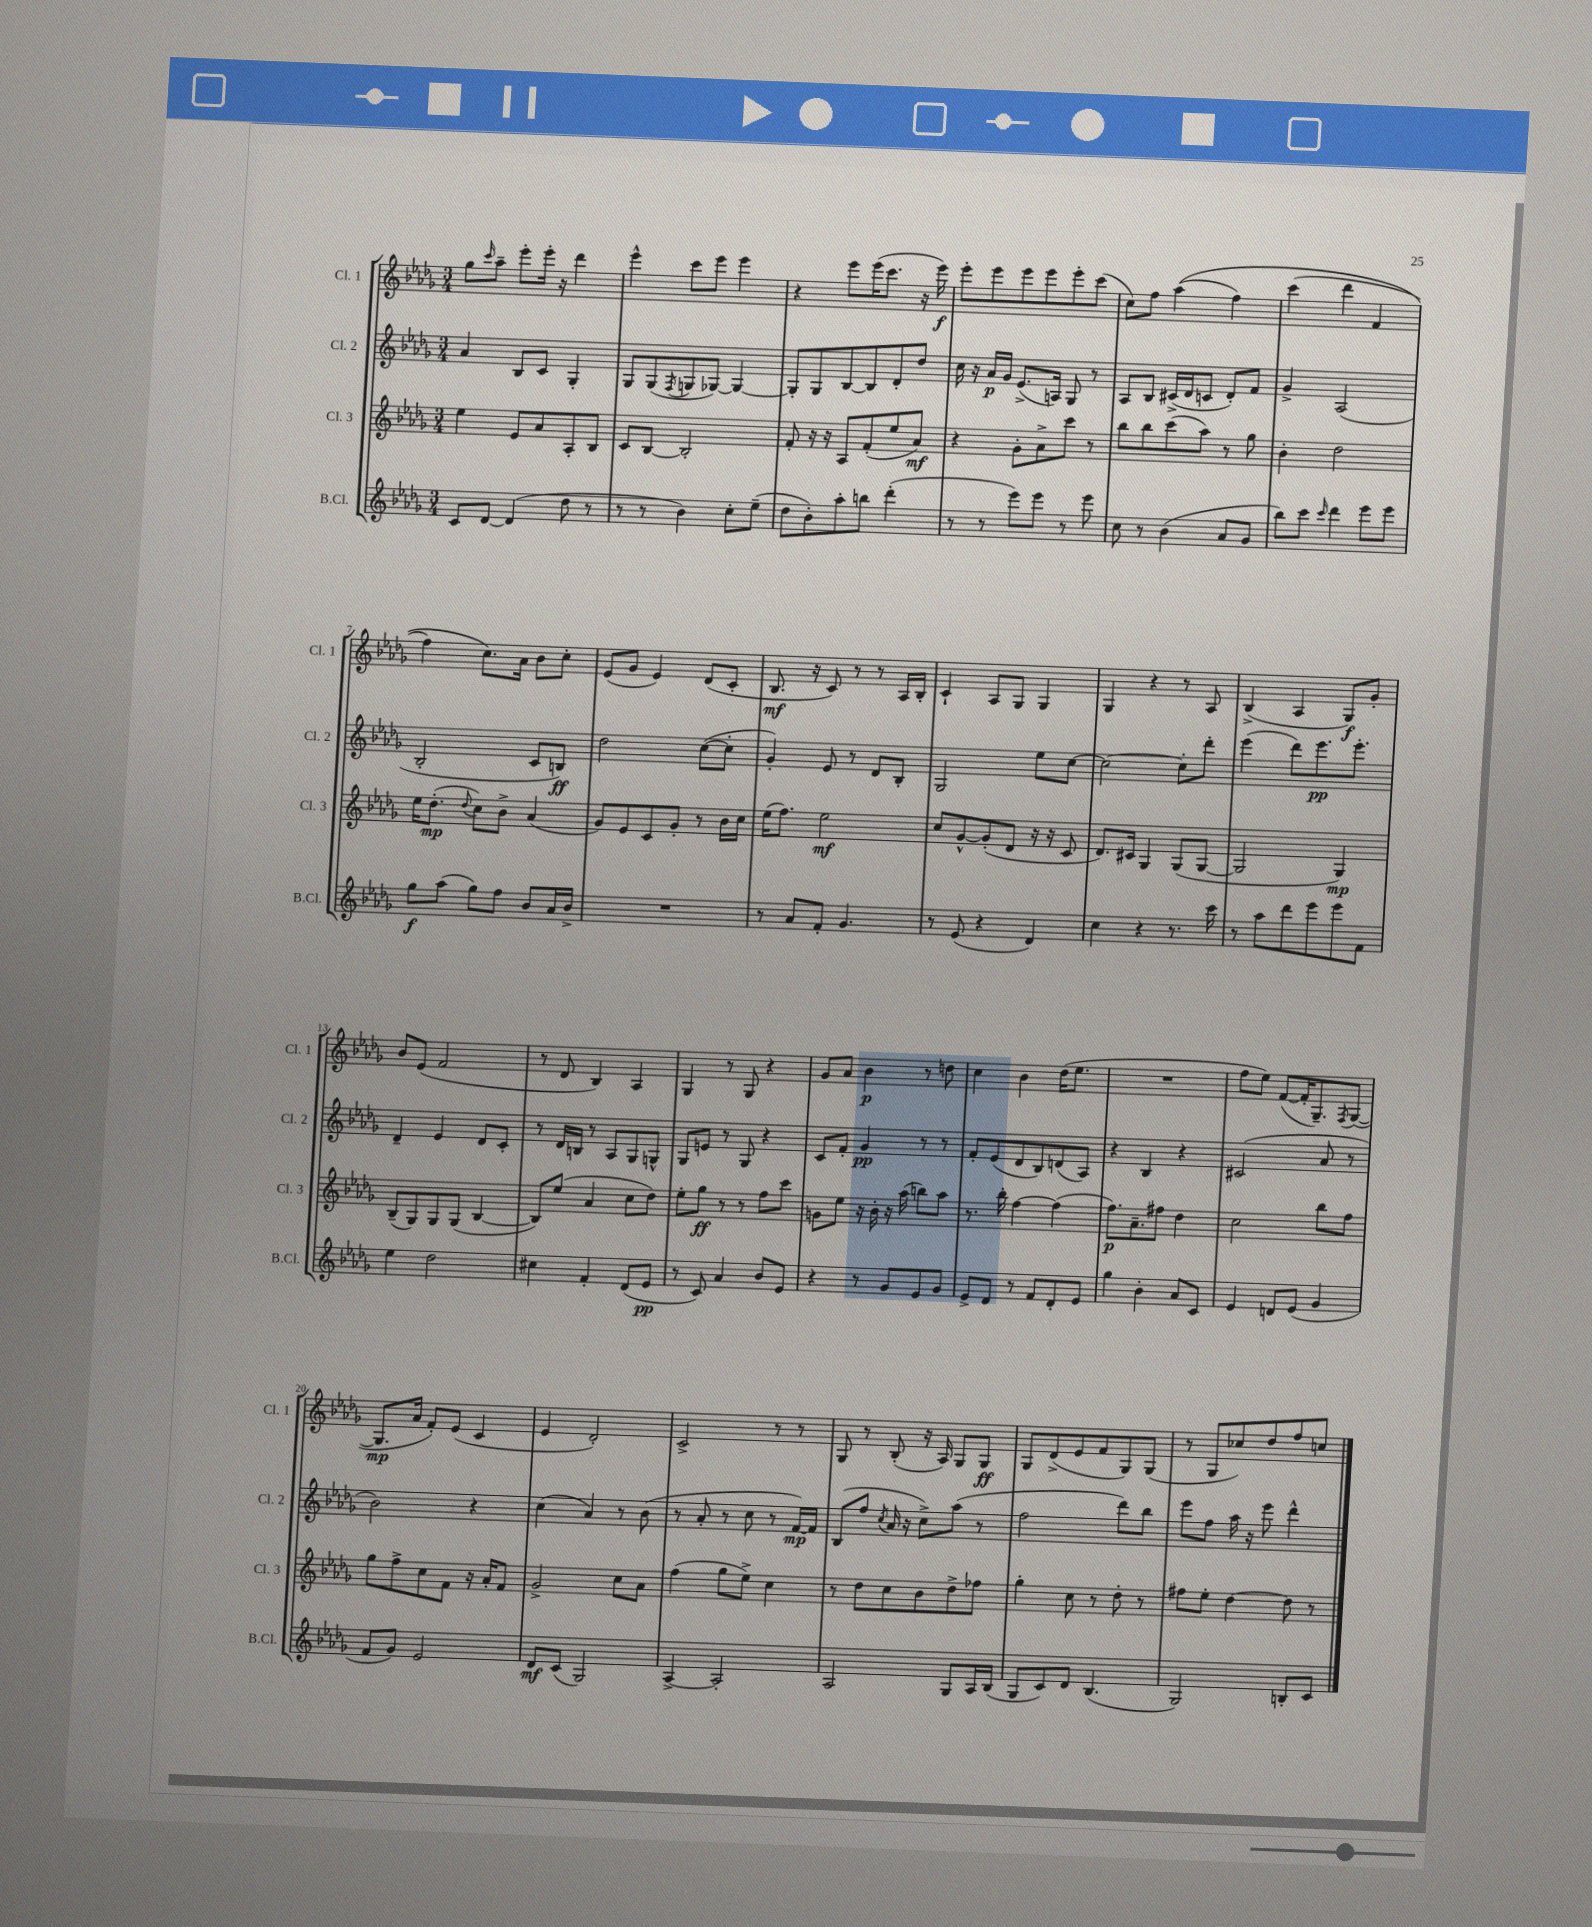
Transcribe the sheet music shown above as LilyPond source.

<<
\new StaffGroup <<
\new Staff = "s0" \with { instrumentName = "Cl. 1" shortInstrumentName = "Cl. 1" } {
    \clef treble \key des \major \numericTimeSignature \time 3/4
    ges''8 \grace { c'''16 } aes''8-- ees'''8-. ees'''16-. r16 des'''4 |
    ees'''4-^ c'''8 ees'''8 ees'''4 |
    r4 ees'''8 ees'''16( c'''8. r16 ees'''16\f) |
    ees'''8-. ees'''8 ees'''8 ees'''8 ees'''8-. c'''8( |
    c''8) f''8 aes''4(\( f''4) |
    c'''4( des'''4 f'4 |
    f''4) c''8.\) aes'16 bes'8 c''8-. |
    ees'8( ges'8 ees'4) des'8( c'8-. |
    bes8.\mf r16 c'8) r8 r8 aes16 bes16-. |
    c'4-! aes8 ges8 ges4 |
    ges4 r4 r8 aes8 |
    bes4->( aes4 ges8\f) ges'8-. |
    bes'8 ees'8( f'2 |
    r8 des'8 bes4) aes4 |
    ges4 r8 ges8 r4 |
    ges'8 aes'8 bes'4\p r8 d''8 |
    c''4 bes'4 des''16( ees''8. |
    R2. |
    f''8 ees''8) f'8~( f'16-. ges8.--) \acciaccatura { f8 } ges8~( |
    ges8.\mp aes'16 f'8-.) ees'8( c'4 |
    ees'4 des'2-.) |
    c'2-> r8 r8 |
    ges8 r8 bes8-.( r16 aes16) ges8 ges8\ff |
    ges8 des'8->( ees'8 f'8 ges8) ges8( |
    r8 ges8 ces''8) des''8 f''8 c''8 \bar "|." |
}
\new Staff = "s1" \with { instrumentName = "Cl. 2" shortInstrumentName = "Cl. 2" } {
    \clef treble \key des \major \numericTimeSignature \time 3/4
    aes'4 bes8 c'8 ges4-. |
    ges8 ges8( \acciaccatura { f8 } g8 ges8~) ges4~ |
    ges8-. ges8 bes8~ bes8 des'8-. des''8 |
    c''16 r16 aes'16\p ges'16 ees'8.->( a16) ges8 r8 |
    aes8 bes8 cis'16->( des'16 c'8 des'8-.) f'8 |
    ges'4-> aes2( |
    bes2-. c'8 b8\ff) |
    des''2 c''8~( c''8-. |
    ges'4-.) ees'8 r8 des'8 bes8-. |
    ges2 ees''8 c''8~ |
    c''2~ c''8-. des'''8-. |
    ees'''4( des'''8) ees'''8.\pp ees'''8.-. |
    des'4-- ees'4 des'8 c'8-. |
    r8 des'16 b16 r8 aes8 ges8 g8-^ |
    ges8 e'8 r8 ges8 r4 |
    c'8 f'8-. ges'4\pp r8 r8 |
    f'8-. ees'8( des'8 bes8) d'8( aes8) |
    r4 bes4 r4 |
    cis'2( aes'8 r8 |
    bes'2) r4 |
    c''4( aes'4) r8 bes'8( |
    r8 aes'8-. r8 c''8 r8 f'16~\mp) f'16 |
    bes8( f''8 \acciaccatura { c''8 } aes'16 r16 c''8->) aes''8( r8 |
    f''2 des'''8) bes''8 |
    ees'''8 f''8 aes''16 r16 ees'''8 des'''4-^ \bar "|." |
}
\new Staff = "s2" \with { instrumentName = "Cl. 3" shortInstrumentName = "Cl. 3" } {
    \clef treble \key des \major \numericTimeSignature \time 3/4
    ees''4 ees'8 aes'8 aes8-. bes8 |
    c'8 bes8~ bes2-. |
    f'8-. r16 r16 aes8 f'8-.( ees''8 aes'8\mf) |
    r4 ges'8-. aes'8-> c'''8 r8 |
    bes''8 bes''8 c'''8( aes''8) r8 ges''8 |
    bes'4-. des''2 |
    ees''16 des''8.-.\mp( \appoggiatura { des''8 } c''8) bes'8-> aes'4( |
    ges'8) ees'8 c'8 ges'8-. r8 bes'16 c''16 |
    ees''16( f''8.) ees''2\mf |
    c''8 ges'8~-^ ges'8-.( des'8 r16 r16 c'8 |
    des'8.) cis'16 ges4 ges8( ges8~ |
    ges2 ges4\mp) |
    bes8--( ges8) ges8 ges8( bes4~ |
    bes8) ees''8( aes'4 c''8 des''8) |
    ees''8-. ges''8\ff r8 r8 f''8 c'''8 |
    g'8 ees''8 r16 bes'16-. r16 aes''16( b''8) aes''8 |
    r8. bes''16-. f''4~ f''4( |
    f''8.\p) aes'8.-- fis''8 des''4 |
    c''2 bes''8 f''8 |
    ges''8 f''8-> c''8 f'8 r16 aes'16-. f'8 |
    ges'2-> c''8 aes'8 |
    f''4( ges''8 ees''8->) c''4 |
    r8 des''8 c''8 bes'8 des''8-> fes''8 |
    ges''4-. c''8 r8 des''8-. r8 |
    fis''8 ees''8-. des''4~ des''8 r8 \bar "|." |
}
\new Staff = "s3" \with { instrumentName = "B.Cl." shortInstrumentName = "B.Cl." } {
    \clef treble \key des \major \numericTimeSignature \time 3/4
    c'8 des'8~ des'4( des''8 r8 |
    r8 r8 bes'4) c''8-. ees''8--( |
    des''8 bes'8-.) aes''8-. b''8 des'''4-.( |
    r8 r8 ees'''8) ees'''8 r8 ees'''8 |
    c''8 r8 bes'4( aes'8 ges'8 |
    bes''8) c'''8 \grace { c'''16 } des'''4 ees'''8 ees'''8 |
    ges''8\f aes''8( ges''8) f''8 bes'8 aes'16 bes'16-> |
    R2. |
    r8 aes'8 f'8-. ges'4. |
    r8 ees'8( r4 des'4) |
    c''4 r4 r8. c'''16 |
    r8 aes''8 des'''8 ees'''8 ees'''8 f'8 |
    ees''4 des''2 |
    cis''4 f'4-. des'8( ees'8\pp |
    r8 c'8) aes'4 bes'8 ees'8 |
    r4 r8 ges'8 ees'8 ges'8 |
    ees'8-> des'8 r8 f'8 des'8-. ees'8 |
    ges''4 bes'4-. aes'8 c'8 |
    ees'4 d'8 ees'8( ges'4 |
    f'8 ges'8) ees'2 |
    des'8\mf c'8( ges2) |
    aes4~-> aes2-. |
    aes2 ges8 aes16 bes16( |
    ges8 c'8) des'8 bes4.( |
    ges2) b8-. c'8 \bar "|." |
}
>>
>>
